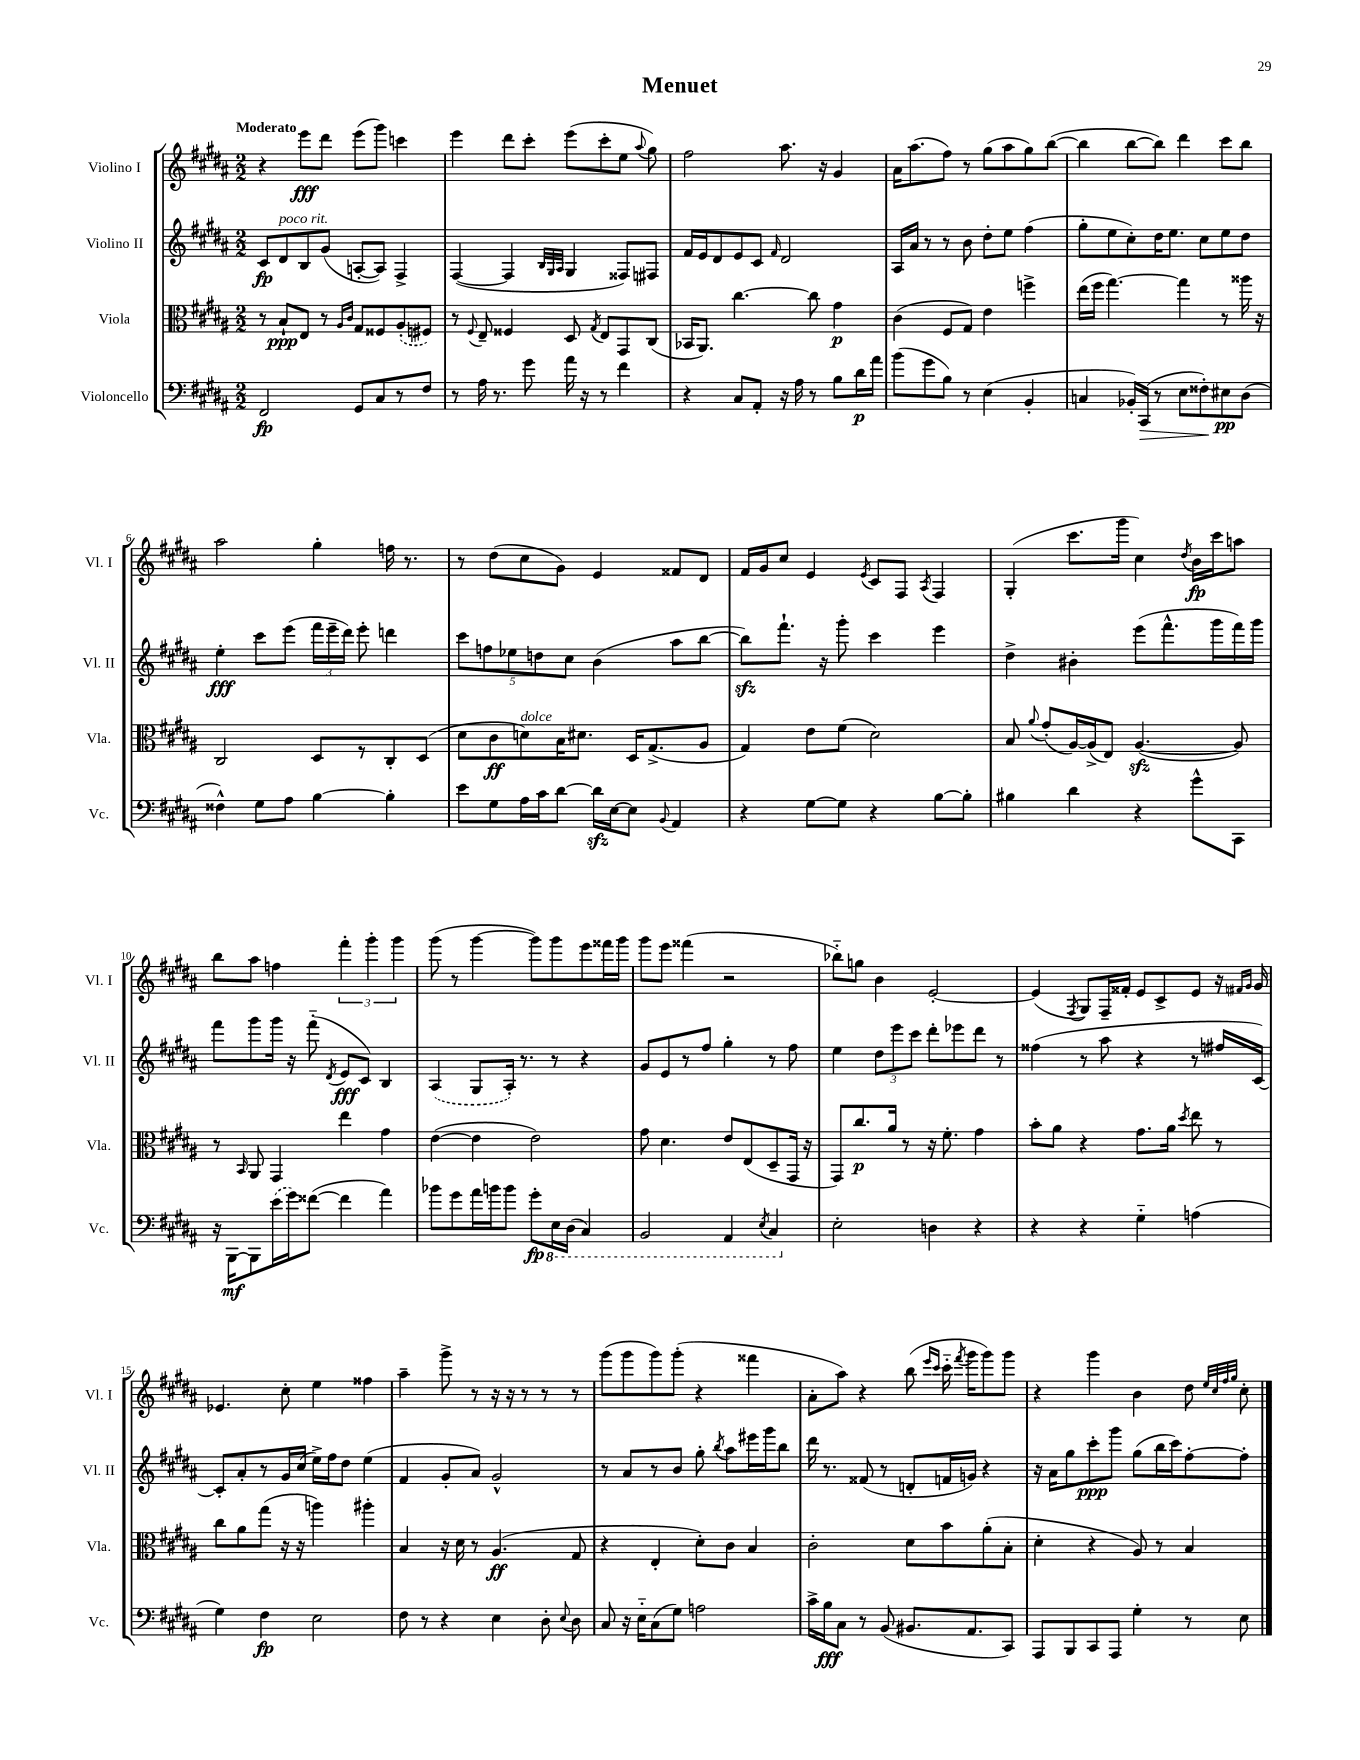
\header { title = "Menuet" }
<<
\new StaffGroup <<
\new Staff = "s0" \with { instrumentName = "Violino I" shortInstrumentName = "Vl. I" } {
    \clef treble \key b \major \numericTimeSignature \time 2/2 \tempo "Moderato"
    \autoBeamOff r4 e'''8[\fff dis'''8] e'''8[( gis'''8]) c'''4 |
    e'''4 dis'''8[ cis'''8]-. e'''8[( cis'''8-. e''8] \appoggiatura { ais''8 } gis''8) |
    fis''2 ais''8. r16 gis'4 |
    ais'16[ ais''8.( fis''8]) r8 gis''8[( ais''8 gis''8) b''8]~( |
    b''4 b''8[~ b''8]) dis'''4 cis'''8[ b''8] |
    ais''2 gis''4-. f''16 r8. |
    r8 dis''8[( cis''8 gis'8]) e'4 fisis'8[ dis'8] |
    fis'16[ gis'16 cis''8] e'4 \acciaccatura { e'8 } cis'8[ fis8] \acciaccatura { ais8 } fis4 |
    gis4-.( cis'''8.[ gis'''16] cis''4) \acciaccatura { dis''8 } b'16[\fp cis'''16 a''8] |
    b''8[ ais''8] f''4 \tuplet 3/2 { fis'''4-. gis'''4-. gis'''4 } |
    gis'''8( r8 gis'''4~ gis'''8[) gis'''8 e'''8 fisis'''16 gis'''16] |
    gis'''8[ e'''8] fisis'''4( r2 |
    bes''8[-_) g''8] b'4 e'2~-. |
    e'4( \acciaccatura { fis8 } gis8[) fis16-- fisis'16]-. e'8[ cis'8-> e'8] r16 \grace { fis'16[ gis'16] } gis'16 |
    ees'4. cis''8-. e''4 fisis''4 |
    ais''4-- gis'''8-> r8 r16 r16 r8 r8 r8 |
    gis'''8[( gis'''8 gis'''8) gis'''8]-.( r4 fisis'''4 |
    ais'8[-. ais''8]) r4 b''8( \grace { e'''16[ cis'''16] } cis'''16-_ \acciaccatura { fis'''8 } gis'''16[ gis'''8) gis'''8] |
    r4 gis'''4 b'4 dis''8 \grace { e''32[ cis''32 fis''32 gis''32] } cis''8-. \bar "|." |
}
\new Staff = "s1" \with { instrumentName = "Violino II" shortInstrumentName = "Vl. II" } {
    \clef treble \key b \major \numericTimeSignature \time 2/2
    \autoBeamOff cis'8[\fp dis'8^\markup { \italic "poco rit." } b8 gis'8]( a8[~-. a8]) fis4-> |
    fis4~( fis4 \grace { b32[ gis32 ais32] } gis4 fisis8[) fis8] |
    fis'16[ e'16 dis'8 e'8 cis'8] \grace { fis'16 } dis'2 |
    ais16[ ais'16] r8 r8 b'8 dis''8[-. e''8] fis''4( |
    gis''8[-. e''8 cis''8-.) dis''16 e''8.] cis''8[ e''8 dis''8] |
    e''4-.\fff cis'''8[ e'''8]( \tuplet 3/2 { fis'''16[ e'''16-- dis'''16]) } e'''8-. d'''4 |
    \tuplet 5/4 { cis'''8[ f''8 ees''8 d''8 cis''8] } b'4( ais''8[ b''8]~ |
    b''8[\sfz) fis'''8.]-! r16 gis'''8-. cis'''4 e'''4 |
    dis''4-> bis'4-. e'''8[( fis'''8.-^ gis'''16 fis'''16) gis'''16] |
    fis'''8[ gis'''8 gis'''16] r16 fis'''8-_( \acciaccatura { dis'8 } e'8[\fff cis'8]) b4 |
    \once \slurDashed ais4( gis8[ ais16]-.) r8. r8 r4 |
    gis'8[ e'8 r8 fis''8] gis''4-. r8 fis''8 |
    e''4 \tuplet 3/2 { dis''8[ e'''8 cis'''8] } dis'''8[-. ees'''8 dis'''8] r8 |
    fisis''4( r8 ais''8 r4 r8 fis''16[ cis'16]~) |
    cis'8[-. ais'8-. r8 gis'16 cis''16]( e''16[->) fis''16 dis''8] e''4( |
    fis'4 gis'8[-. ais'8]) gis'2-^ |
    r8 ais'8[ r8 b'8] gis''8-. \acciaccatura { b''8 } ais''8[ eis'''16 gis'''16 b''8] |
    dis'''16 r8. fisis'8( r8 d'8[-. f'16 g'16]) r4 |
    r16 ais'16[ gis''8 cis'''8-.\ppp gis'''8] gis''8[( b''16 cis'''16) fis''8~-. fis''8]-. \bar "|." |
}
\new Staff = "s2" \with { instrumentName = "Viola" shortInstrumentName = "Vla." } {
    \clef alto \key b \major \numericTimeSignature \time 2/2
    \autoBeamOff r8 b8[-!\ppp e8] r8 \grace { ais16[ cis'16] } gis8[ fisis8 \once \slurDashed ais8-.( fis8]) |
    r8 \appoggiatura { fis8 } e8-- fisis4 dis8 \acciaccatura { gis8 } e8[ gis,8 cis8]( |
    bes,16[ ais,8.]) cis''4.~ cis''8 gis'4\p |
    cis'4( fis8[ gis8]) e'4 f''4-> |
    e''16[( fis''16] gis''4.~) gis''4 r8 aisis''16 r16 |
    cis2 dis8[ r8 cis8-. dis8]( |
    dis'8[ cis'8\ff d'8^\markup { \italic "dolce" }) b16 dis'8.] dis16[ gis8.->( ais8] |
    gis4) e'8[ fis'8]( dis'2) |
    b8 \appoggiatura { ais'8 } gis'8[-.( ais16~) ais16->( e8]) ais4.~\sfz( ais8) |
    r8 \grace { b,16 } ais,8 gis,4 e''4 gis'4 |
    e'4~( e'4 e'2) |
    gis'8 dis'4. e'8[ e8( dis8-- gis,16] r16 |
    gis,8[) cis''8.\p ais'16] r8 r16 fis'8.-. gis'4 |
    b'8[-. ais'8] r4 gis'8.[ ais'16] \acciaccatura { dis''8 } e''8 r8 |
    cis''8[ ais'8 gis''8]( r16 r16 a''4) ais''4-. |
    b4 r16 dis'16 r8 ais4.\ff( gis8 |
    r4 e4-. dis'8[-.) cis'8] b4 |
    cis'2-. dis'8[ b'8 ais'8-.( b8]-. |
    dis'4-. r4 ais8) r8 b4 \bar "|." |
}
\new Staff = "s3" \with { instrumentName = "Violoncello" shortInstrumentName = "Vc." } {
    \clef bass \key b \major \numericTimeSignature \time 2/2
    \autoBeamOff fis,2\fp gis,8[ cis8 r8 fis8] |
    r8 ais16 r8. gis'8 ais'16 r16 r8 fis'4 |
    r4 cis8[ ais,8]-. r16 ais16 r8 b8[ dis'16\p ais'16] |
    b'8[( gis'8 b8]) r8 e4( b,4-. |
    c4 bes,16[-.) cis,16]\>( r8 e8[ fisis8-.\!) eis8\pp dis8]( |
    fisis4-^) gis8[ ais8] b4~ b4-. |
    e'8[ gis8 ais16 cis'16 dis'8]~ dis'16[\sfz e16~ e8] \appoggiatura { b,8 } ais,4 |
    r4 gis8[~ gis8] r4 b8[~ b8]-. |
    bis4 dis'4 r4 gis'8[-^ cis,8] |
    r16 b,,16[~\mf b,,8 \once \slurDashed e'16( gis'16) fisis'8]~( fisis'4 ais'4) |
    bes'8[ gis'8 ais'16 b'16 b'8] gis'8[-.\fp \ottava #-1 e,16 dis,16]( cis,4) |
    b,,2 ais,,4 \acciaccatura { e,8 } cis,4 \ottava #0 |
    e2-. d4 r4 |
    r4 r4 gis4-_ a4( |
    gis4) fis4\fp e2 |
    fis8 r8 r4 e4 dis8-. \appoggiatura { e8 } dis8 |
    cis8 r16 e16[-_ cis8( gis8]) a2 |
    cis'16[-> b16\fff cis8] r8 b,8( bis,8.[ ais,8. cis,8]) |
    ais,,8[ b,,8 cis,8 ais,,8] gis4-. r8 e8 \bar "|." |
}
>>
>>
